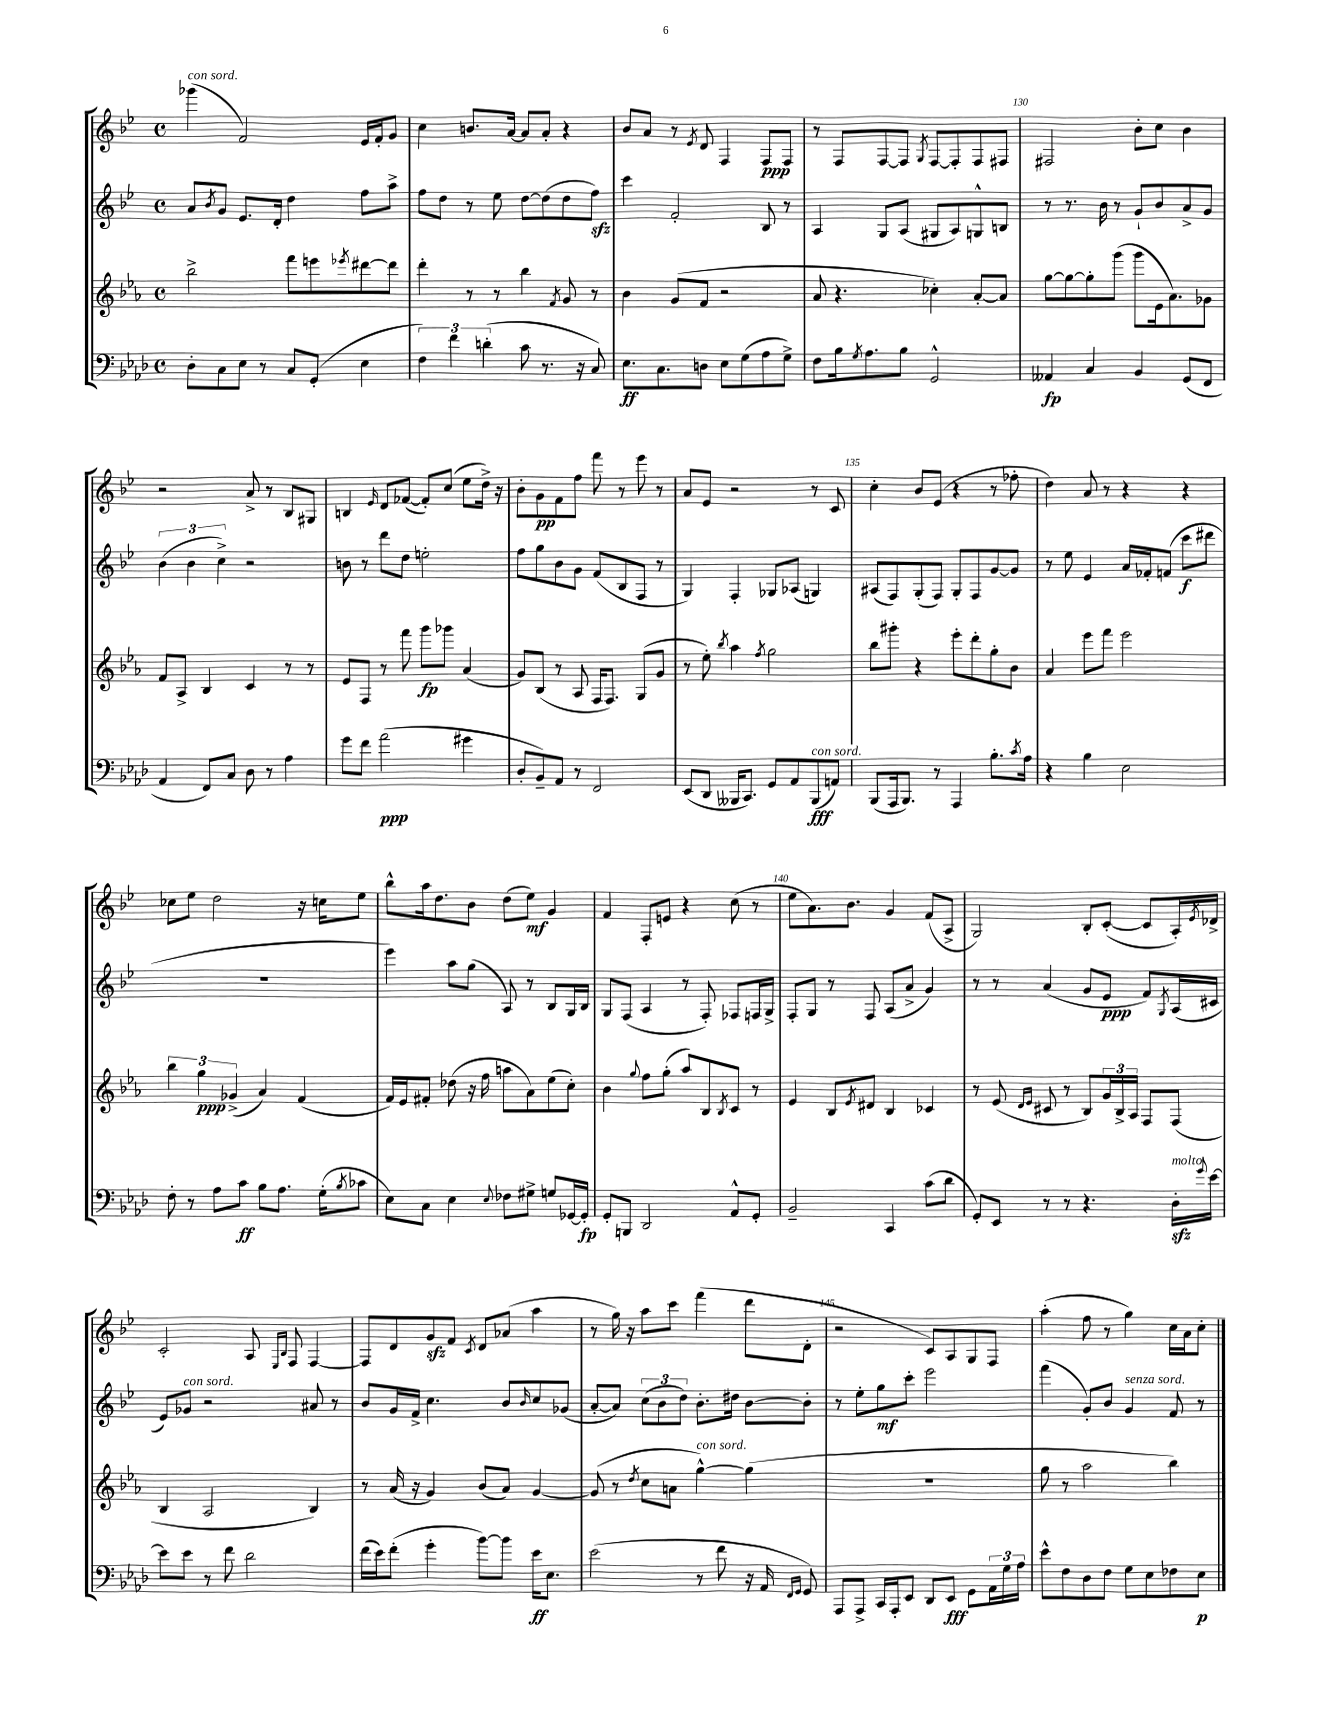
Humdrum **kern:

**kern	**kern	**kern	**kern
*staff4	*staff3	*staff2	*staff1
*clefF4	*clefG2	*clefG2	*clefG2
*k[b-e-a-d-]	*k[b-e-a-]	*k[b-e-]	*k[b-e-]
*M4/4	*M4/4	*M4/4	*M4/4
*met(c)	*met(c)	*met(c)	*met(c)
8D-'\L	2bb-^\	8a/L	(4ggg-\
.	.	8qb-/	.
8C\	.	8g/J	.
8E-\J	.	8.e-/L	2f/)
8r	.	.	.
.	.	16d'/Jk	.
8C/L	8fff\L	4dd\	.
(8GG'/J	8eee\	.	.
.	8qeee-/	.	.
4E-\	[8ddd#\	8ff\L	16e-/LL
.	.	.	16f'/J
.	8ddd#\]J	8aa^\J	8g/J
=	=	=	=
6F\)	4ddd'\	8ff\L	4cc\
.	.	8dd\J	.
6f\	.	.	.
.	8r	8r	8.b/L
(6d'\	.	.	.
.	8r	8ee-\	.
.	.	.	[16a/Jk
8c\	4bb-\	[8dd\L	8a/]L
8.r	.	(8dd\]	8a'/J
.	8qf/	.	.
.	8g/	8dd\	4r
16r	.	.	.
8C/)	8r	8ff\J)	.
=	=	=	=
8.E-\L	4b-\	4ccc\	8b-/L
.	.	.	8a/J
8.C\	.	.	.
.	(8g/L	2f'/	8r
.	.	.	8qe-/
8D\J	8f/J	.	8d/
8E-\L	2r	.	4F/
(8G\	.	.	.
8A-\	.	8B-/	8F/L
8G^\J)	.	8r	8F/J
=	=	=	=
8F\L	8a-/	4A/	8r
16B-\k	4.r	.	8F/L
8qG/	.	.	.
8.A-\	.	.	.
.	.	8G/L	[8F/
8B-\J	.	(8A/J	8F/]J
.	.	.	8qG/
2GG^^/	4cc-'\)	8G#/L	[8F/L
.	.	8A/)	8F'/]
.	[8a-'/L	8G^^/	8F/
.	8a-/]J	8B/J	8F#/J
=	=	=	=
4AA--/	[8gg\L	8r	2F#/
.	8gg\_	8.r	.
4C/	8gg'\]	.	.
.	.	16b-\	.
.	(8ggg\J	8r	.
4BB-/	8ggg\L	8g`/L	8b-'\L
.	16e-\k	8b-/	8cc\J
.	8.a-\)	.	.
(8GG/L	.	8a^/	4b-\
8FF/J	8g-\J	8g/J	.
=	=	=	=
4AA-/	8f/L	(6b-\	2r
.	8A-^/J	.	.
.	.	6b-\	.
8FF/L)	4B-/	.	.
.	.	6cc^\)	.
8C/J	.	.	.
8D-\	4c/	2r	8a^/
8r	.	.	8r
4A-\	8r	.	8B-/L
.	8r	.	8G#/J
=	=	=	=
8g\L	8e-/L	8b\	4B/
8f\J	8F/J	8r	.
.	.	.	16qqe-/
(2a-\	8r	8ddd\L	8d/L
.	8fff\	8dd\J	([8f-/J
.	8ggg\L	2ee'\	8f-'/]L)
.	8ggg-\J	.	(8cc/J
4g#\	(4a-/	.	8ee-\L
.	.	.	16dd^\Jk)
.	.	.	16r
=	=	=	=
8D-'/L	8g/L)	8ff\L	8b-'\L
8BB-~/)	(8B-/J	8gg\	8g\
8AA-/J	8r	8b-\	8f\
8r	8A-/	8g\J	8ff\J
2FF/	16F/LK	(8f/L	8fff\
.	8.F/J)	.	.
.	.	8B-/	8r
.	(8G/L	8F/J	8eee-\
.	8g/J	8r	8r
=	=	=	=
(8EE-/L	8r	4G/)	8a/L
8DD-/J	8ee-'\)	.	8e-/J
.	8qbb-/	.	.
16BBB--/LK	4aa-\	4F'/	2r
8.CC/J)	.	.	.
.	8qff/	.	.
8GG/L	2gg\	8G-/L	.
8AA-/	.	(8A-/J	.
(8BBB--/	.	4G/)	8r
8AA/J)	.	.	8c/
=	=	=	=
(8BBB-/L	8bb-\L	(8A#/L	4cc'\
16AAA-/k	8ggg#'\J	8F/)	.
8.BBB-/J)	.	.	.
.	4r	(8G'/	8b-/L
8r	.	8F/J)	(8e-/J
4AAA-/	8eee-'\L	8G'/L	4r
.	8ddd'\	8F/	.
8.B-'\L	8gg'\	[8g/	8r
.	8b-\J	8g/]J	8ff-'\
8qc/	.	.	.
16A-\Jk	.	.	.
=	=	=	=
4r	4a-/	8r	4dd\)
.	.	8ee-\	.
4B-\	8eee-\L	4e-/	8a/
.	8fff\J	.	8r
2E-\	2eee-\	16a/LL	4r
.	.	16f-'/J	.
.	.	(8f/J	.
.	.	8ccc\L	4r
.	.	8ddd#\J	.
=	=	=	=
8F'\	6bb-\	1r	8cc-\L
8r	.	.	8ee-\J
.	6gg\	.	.
8A-\L	.	.	2dd\
.	(6g-^/	.	.
8c\J	.	.	.
8B-\L	4a-/)	.	.
8.A-\J	.	.	.
.	(4f/	.	16r
(16G'\LK	.	.	16cc\LK
8qB-/	.	.	.
8c-\J	.	.	8ee-\J
=	=	=	=
8E-\L)	16f/LL)	4eee-\)	8bb-^^\L
.	16e-/J	.	.
8C\J	8f#'/J	.	16aa\k
.	.	.	8.dd\
4E-\	(8dd-\	8aa\L	.
.	16r	(8gg\J	8b-\J
.	16ff\	.	.
8qqE-/	.	.	.
8F-\L	8aa\L	8A/)	(8dd\L
8G#^\J	8a-\)	8r	8ee-\J)
8G/L	(8ee-\	8B-/L	4g/
[16GG-/L	8cc'\J)	16G/L	.
16GG-'/]JJ	.	16B-/JJ	.
=	=	=	=
8GG'/L	4b-\	8G/L	4f/
8BBB/J	.	(8F/J	.
.	8qqgg/	.	.
2DD-/	8ff\L	4A/	8F'/L
.	(8gg'\J	.	8e/J
.	8aa-/L)	8r	4r
.	8B-/	8F'/)	.
.	8qB-/	.	.
8AA-^^/L	8c/J	8F-/L	(8cc\
8GG'/J	8r	16F/L	8r
.	.	16G^/JJ	.
=	=	=	=
2BB-~/	4e-/	8F'/L	8ee-\L
.	.	8G/J	8.a\)
.	8B-/L	8r	.
.	.	.	8.b-\J
.	8qe-/	.	.
.	8d#/J	8F/	.
4CC/	4B-/	(8A/L	4g/
.	.	8a^/J	.
(8c\L	4c-/	4g/)	(8f/L
8d-\J	.	.	8A^/J
=	=	=	=
8GG'/L)	8r	8r	2G/)
8EE-/J	(8e-/	8r	.
.	16qqd/LL	.	.
.	16qqe-/JJ	.	.
8r	8c#/	(4a/	.
8r	8r	.	.
4.r	8B-/L)	8g/L	8B-'/L
.	24g/L	8e-/J	([8c'/J
.	24B-^/	.	.
.	24A-/JJ	.	.
.	8F/L	8f/L)	8c/]L
.	.	8qG/	.
16D-'\LL	(8F/J	(16A/L	16A'/L)
8qqg/	.	.	8qe-/
[16e-\JJ	.	16c#/JJ	16d-^/JJ
=	=	=	=
8e-\]L	4B-/	8e-/L)	2c'/
8e-\J	.	8g-/J	.
8r	2A-/	2r	.
8f\	.	.	.
2d-\	.	.	8A/
.	.	.	16qqE-/LL
.	.	.	16qqB-/JJ
.	.	.	8F/
.	4B-/)	8a#/	[4F/
.	.	8r	.
=	=	=	=
(16f\LL	8r	8b-/L	8F/]L
16e-\J)	.	.	.
(8f'\J	(16a-/	16g/L	8d/
.	16r	16f^/JJ	.
4g'\	4g/)	4.cc\	8g/
.	.	.	8f/J
.	.	.	8qc/
[8b-\L)	(8b-/L	.	8d/L
8b-\]J	8a-/J)	8b-/L	(8a-/J
.	.	16qqb-/	.
16e-\LK	[4g/	8cc/	4aa\
8.E-\J	.	.	.
.	.	(8g-/J	.
=	=	=	=
(2e-\	(8g/]	[8a'/L	8r
.	8r	8a/]J)	16gg\)
.	.	.	16r
.	8qdd/	.	.
.	8cc\L	(12cc\L	8aa\L
.	.	12b-\	.
.	8a\J	.	8ccc\J
.	.	12dd\J)	.
8r	[4gg^^\)	8.b-'\L	(4fff\
8f\	.	.	.
.	.	16dd#\Jk	.
16r	(4gg\]	[8b-\L	8ddd\L
16AA-/	.	.	.
16qqFF/LL	.	.	.
16qqGG/JJ	.	.	.
8GG/)	.	8b-'\]J	8d'\J
=	=	=	=
8AAA-/L	1r	8r	2r
8AAA-^/J	.	8ee-'\L	.
16CC/LL	.	8gg\	.
16AAA-'/J	.	.	.
8EE-/J	.	8ccc'\J	.
8DD-/L	.	2eee-\	8c/L)
8EE-/J	.	.	8A/
8GG\L	.	.	8G/
24AA-\L	.	.	8F/J
24G\	.	.	.
24A-\JJ	.	.	.
=	=	=	=
8e-^^\L	8gg\	(4fff\	(4aa'\
8F\	8r	.	.
8D-\	2aa-\	8g'/L)	8ff\
8F\J	.	8b-/J	8r
8G\L	.	4g/	4gg\)
8E-\	.	.	.
8F-\	4bb-\)	8f/	16cc\LL
.	.	.	16a\J
8E-\J	.	8r	8cc'\J
==	==	==	==
*-	*-	*-	*-
